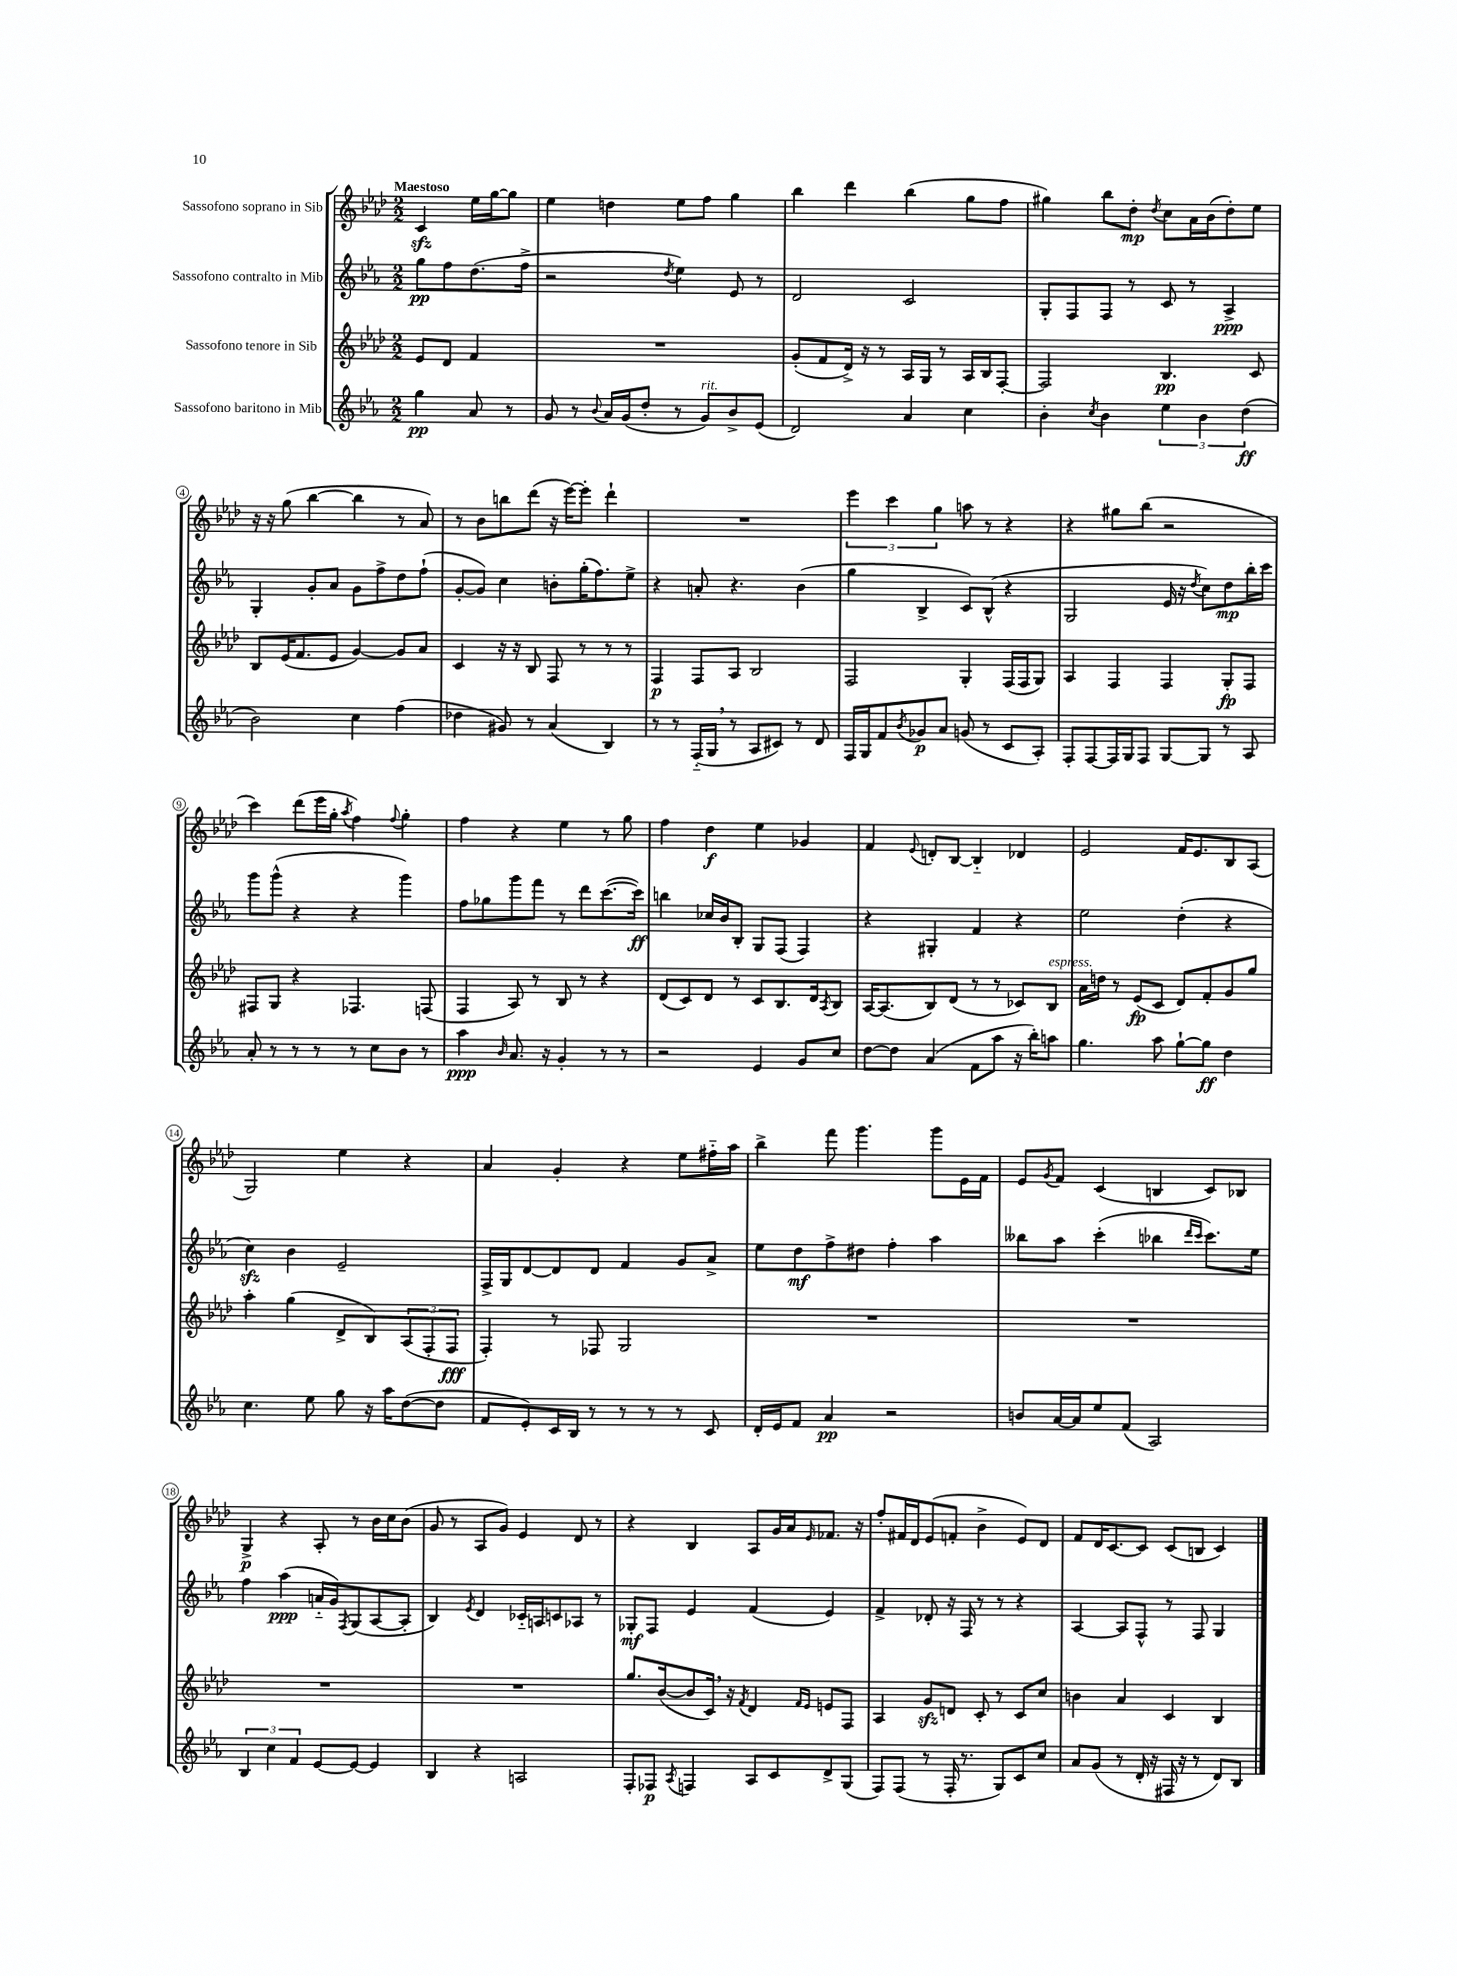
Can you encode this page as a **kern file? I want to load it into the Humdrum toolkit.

**kern	**kern	**kern	**kern
*staff4	*staff3	*staff2	*staff1
*clefG2	*clefG2	*clefG2	*clefG2
*k[b-e-a-]	*k[b-e-a-d-]	*k[b-e-a-]	*k[b-e-a-d-]
*M2/2	*M2/2	*M2/2	*M2/2
4gg\	8e-/L	8gg\L	4c/
.	8d-/J	8ff\	.
8a-/	4f/	(8.dd\	16ee-\LL
.	.	.	[16gg\J
8r	.	.	8gg\]J
.	.	16ff^\Jk	.
=	=	=	=
8g/	1r	2r	4ee-\
8r	.	.	.
8qqb-/	.	.	.
16a-/LL	.	.	4dd\
(16g/J	.	.	.
8dd'/J	.	.	.
.	.	8qdd/	.
8r	.	4ee-\)	8ee-\L
8g/L)	.	.	8ff\J
8b-^/	.	8e-/	4gg\
(8e-/J	.	8r	.
=	=	=	=
2d/)	(8g'/L	2d/	4bb-\
.	8f/	.	.
.	16d-^/Jk)	.	4ddd-\
.	16r	.	.
.	8r	.	.
4a-/	16A-/LL	2c/	(4bb-\
.	16G/JJ	.	.
.	8r	.	.
4cc\	16A-/LL	.	8gg\L
.	16B-/J	.	.
.	[8F'/J	.	8ff\J
=	=	=	=
4b-'\	2F/]	8G'/L	4gg#\)
.	.	8F/	.
8qcc/	.	.	.
4b-\	.	8F/J	8bb-\L
.	.	8r	8dd-'\J
.	.	.	8qdd-/
6ee-\	4.B-/	8c/	8cc\L
.	.	8r	16a-\L
6b-\	.	.	.
.	.	.	(16b-\J
.	.	4A-^/	8dd-'\)
(6dd\	.	.	.
.	8c/	.	8ee-\J
=	=	=	=
2b-\)	8B-/L	4G'/	16r
.	.	.	16r
.	(16e-/K	.	(8gg\
.	8.f/	.	.
.	.	8g'/L	[4bb-\
.	8e-/J	8a-/J	.
4cc\	[4g/)	8g\L	4bb-\]
.	.	8ff^\	.
(4ff\	8g/]L	8dd\	8r
.	8a-/J	(8ff`\J	8a-/)
=	=	=	=
4dd-\	4c/	[8g'/L	8r
.	.	8g/]J)	8b-\L
8g#/)	16r	4cc\	8bb\
.	16r	.	.
8r	8B-/	.	(8ddd-\J
(4a-/	8F/	8b'\L	16r
.	.	.	[16eee-\LK)
.	8r	(16gg'\K	8eee-'\]J
.	.	8.ff\)	.
4B-/)	8r	.	4ddd-`\
.	8r	8ee-^\J	.
=	=	=	=
8r	4F/	4r	1r
8r	.	.	.
(16F'~/LL	8F/L	8a'/	.
16G/JJ	.	.	.
8r	8A-/J	4.r	.
8A-/L	2B-/	.	.
8c#/J)	.	.	.
8r	.	(4b-\	.
8d/	.	.	.
=	=	=	=
16F/LL	2F/	4gg\	6eee-\
16G/J	.	.	.
8f/	.	.	.
.	.	.	6ccc\
8qb-/	.	.	.
8g-/	.	4B-^/	.
.	.	.	6gg\
8a-/J	.	.	.
(8g/	4G'/	8c/L)	8aa\
8r	.	(8B-^^/J	8r
8c/L	(16F/LL	4r	4r
.	16F/J	.	.
8A-'/J)	8G/J)	.	.
=	=	=	=
8F'/L	4A-/	2G/	4r
[8F/	.	.	.
16F/]L	4F/	.	8gg#\L
16G/J	.	.	.
8F/J	.	.	(8bb-\J
[8G/L	4F/	16e-/	2r
.	.	16r	.
.	.	8qdd/	.
8G/]J	.	8cc\L)	.
8r	8G'/L	8dd\	.
8A-/	8F/J	16bb-'\L	.
.	.	16ccc\JJ	.
=	=	=	=
8a-'/	8F#/L	8ggg\L	4ccc\)
8r	8G/J	(8ggg^^\J	.
8r	4r	4r	(8ddd-\L
8r	.	.	16eee-\L
.	.	.	16gg'\JJ
.	.	.	8qaa-/
8r	4.F-/	4r	4ff\)
8cc\L	.	.	.
.	.	.	8qqff/
8b-\J	.	4ggg\)	4gg'\
8r	(8F/	.	.
=	=	=	=
4aa-\	4F/	8ff\L	4ff\
.	.	8gg-\	.
16qqb-/	.	.	.
8.a-/	8A-/)	8ggg\	4r
.	8r	8fff\J	.
16r	.	.	.
4g'/	8B-/	8r	4ee-\
.	8r	8ddd\L	.
8r	4r	([8.ccc\	8r
8r	.	.	8gg\
.	.	16ccc\]Jk)	.
=	=	=	=
2r	(8d-/L	4bb\	4ff\
.	8c/)	.	.
.	8d-/J	16cc-/LL	4dd-\
.	.	16b-/J	.
.	8r	8B-'/J	.
4e-/	8c/L	8G/L	4ee-\
.	8.B-/	(8F/J	.
8g/L	.	4F/)	4g-/
.	16d-/k	.	.
.	8qA-/	.	.
8cc/J	8B-/J	.	.
=	=	=	=
[8dd\L	[16A-/LK	4r	4f/
.	(8.A-/]	.	.
8dd\]J	.	.	.
.	.	.	8qqe-/
(4a-/	8B-/)	4G#'/	8d'/L
.	(8d-/J	.	[8B-/J
8f\L	8r	4f/	4B-'~/]
8aa-\J	8r	.	.
16r	8c-/L)	4r	4d-/
16bb-'\LK)	.	.	.
8aa\J	8B-/J	.	.
=	=	=	=
4.gg\	16a-\LL	2ee-\	2e-/
.	16dd\JJ	.	.
.	8r	.	.
.	(8e-/L	.	.
8aa-\	8c/J	.	.
[8gg`\L	8d-/L)	(4dd'\	16f/LK
.	.	.	8.e-/
8gg\]J	8f'/	.	.
4dd\	8g/	4r	8B-/
.	8gg/J	.	(8A-/J
=	=	=	=
4.cc\	4aa-'\	4cc\)	2G/)
.	(4gg\	4b-\	.
8ee-\	.	.	.
8gg\	8d-^/L	2e-~/	4ee-\
16r	8B-/)	.	.
16aa-\LK	.	.	.
([8dd\	(12A-/	.	4r
.	12F'/	.	.
8dd\]J	.	.	.
.	12F/J	.	.
=	=	=	=
8f/L	4F'/)	16F^/LL	4a-/
.	.	16G/J	.
8e-'/)	.	[8d/	.
16c/L	8r	8d/]	4g'/
16B-/JJ	.	.	.
8r	8F-/	8d/J	.
8r	2G/	4f/	4r
8r	.	.	.
8r	.	8g/L	8ee-\L
8c/	.	8a-^/J	16ff#'~\L
.	.	.	16aa-\JJ
=	=	=	=
16d'/LL	1r	8ee-\L	4bb-^\
16e-/J	.	.	.
8f/J	.	8dd\	.
4a-/	.	8ff^\	8fff\
.	.	8dd#\J	4.ggg\
2r	.	4ff'\	.
.	.	4aa-\	8ggg\L
.	.	.	16e-\L
.	.	.	16f\JJ
=	=	=	=
8b/L	1r	8bb--\L	8e-/L
.	.	.	8qg/
[16a-/L	.	8aa-\J	8f/J
16a-/]J	.	.	.
8ee-/	.	(4ccc'\	(4c/
(8f/J	.	.	.
2A-/)	.	4bb-\	4B/
.	.	16qqddd/LL	.
.	.	16qqccc/JJ	.
.	.	8.ccc\L)	8c/L)
.	.	.	8B-/J
.	.	16ee-\Jk	.
=	=	=	=
6B-/	1r	4ff\	4G^/
6cc\	.	.	.
.	.	(4aa-\	4r
6f/	.	.	.
[8e-/L	.	16a'~/LL	8A-'/
.	.	16g/J)	.
.	.	8qF/	.
8e-/_J	.	(8G/	8r
4e-/]	.	[8A-/	16b-\LL
.	.	.	16cc\J
.	.	8A-'/]J	(8b-\J
=	=	=	=
4B-/	1r	4B-/)	8g/
.	.	.	8r
.	.	8qe-/	.
4r	.	4d/	8A-/L
.	.	.	8g/J)
2A/	.	16c-'~/LL	4e-/
.	.	16A/J	.
.	.	8c/	.
.	.	8A-/J	8d-/
.	.	8r	8r
=	=	=	=
8F'/L	8.gg/L	8G-'/L	4r
8F-/J	.	8F/J	.
.	([16b-/k	.	.
8qA-/	.	.	.
4F/	8b-/]	4e-/	4B-/
.	16c/Jk)	.	.
.	16r	.	.
.	8qf/	.	.
8A-/L	4d-/	(4f/	8A-/L
8c/	.	.	16g/L
.	.	.	16a-/J
.	16qqf/LL	.	.
.	16qqe-/JJ	.	16qqe-/
8d^/	8e/L	4e-/)	8.f-/J
(8G/J	8F/J	.	.
.	.	.	16r
=	=	=	=
8F/L)	4A-/	4f^/	8ff'/L
(8F/J	.	.	16f#/L
.	.	.	16d-/J
8r	8g/L	8d-'/	(8e-/
16F'/	8d/J	16r	8f'/J
8.r	.	16F/	.
.	8c'/	8r	4b-^\
8G/L)	8r	8r	.
8c/	8c/L	4r	8e-/L)
8cc/J	8cc/J	.	8d-/J
=	=	=	=
8a-/L	4b\	[4A-/	8f/L
(8g/J	.	.	16d-/K
.	.	.	[8.c/
8r	4a-/	8A-/]L	.
16d'/	.	8F^^/J	8c/]J
16r	.	.	.
16F#/	4c/	8r	(8c/L
16r	.	.	.
8r	.	8F/	8B/J
8d/L)	4B-/	4G/	4c/)
8B-/J	.	.	.
==	==	==	==
*-	*-	*-	*-
